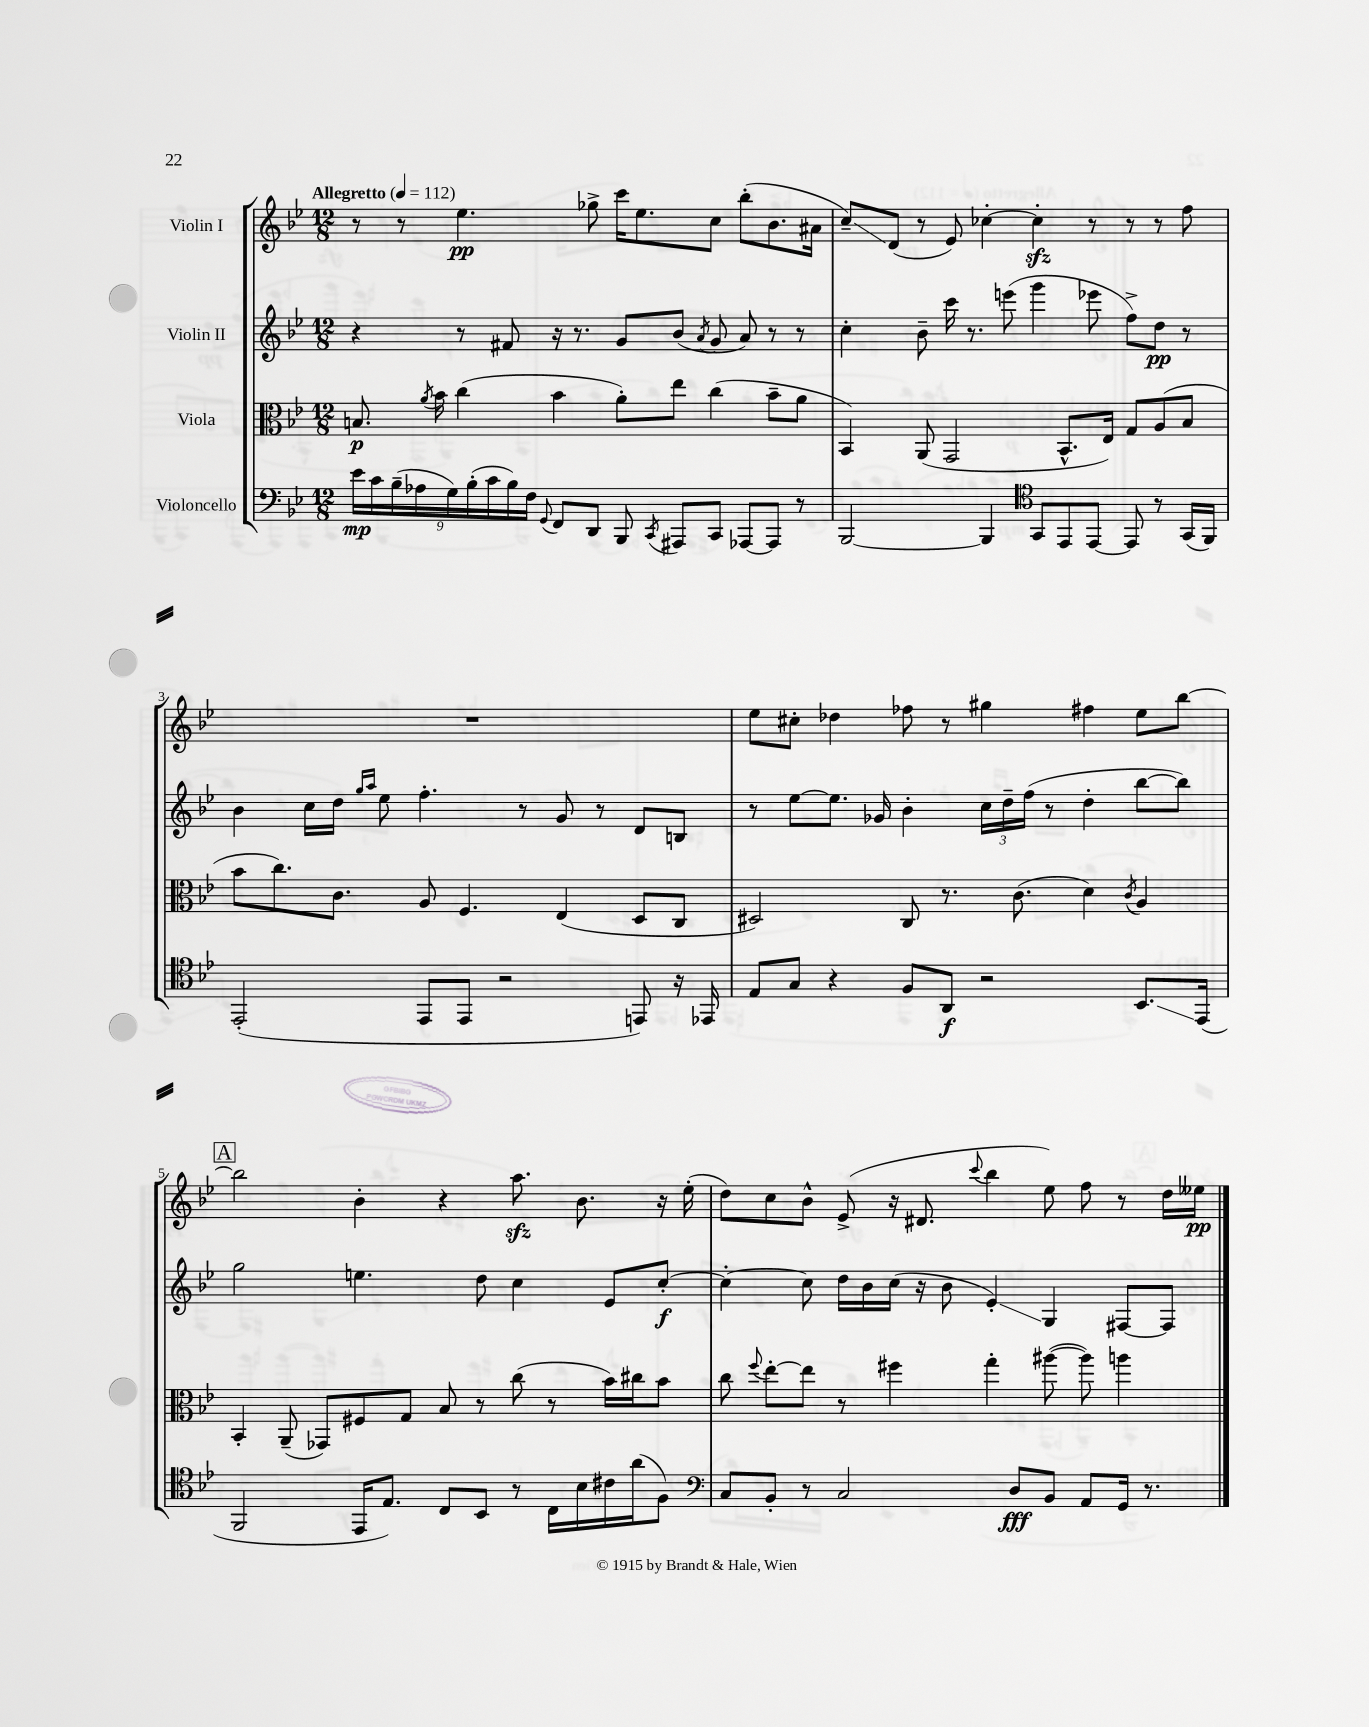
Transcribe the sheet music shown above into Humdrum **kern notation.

**kern	**kern	**kern	**kern
*staff4	*staff3	*staff2	*staff1
*clefF4	*clefC3	*clefG2	*clefG2
*k[b-e-]	*k[b-e-]	*k[b-e-]	*k[b-e-]
*M12/8	*M12/8	*M12/8	*M12/8
*MM112	*MM112	*MM112	*MM112
18e-	8.B	4r	8r
18c	.	.	.
(18B-~	.	.	.
.	.	.	8r
18A-	.	.	.
.	8qa	.	.
.	16b-	.	.
18G)	.	.	.
.	(4cc	8r	4.ee-
(18B-'	.	.	.
18c	.	.	.
.	.	8f#	.
18B-)	.	.	.
18F	.	.	.
8qqGG	.	.	.
8FF	4b-	16r	.
.	.	8.r	.
8DD	.	.	8gg-^
8BBB-	8a')	8g	16ccc
.	.	.	8.ee-
8qCC	.	.	.
8AAA#	8ee-	(8b-	.
.	.	8qa	.
8CC	(4cc	8g	8cc
[8AAA-	.	8a)	(8bb-'
8AAA-]	8b-~	8r	8.b-
8r	8a	8r	.
.	.	.	16a#
=	=	=	=
[2BBB-	4BB-)	4cc'	8cc~)
.	.	.	(8d
.	(8AA	8b-~	8r
.	2GG	16ccc	8e-)
.	.	8.r	.
4BBB-]	.	.	[4cc-'
.	.	(8eee	.
*clefC4	*	*	*
8GG	.	4ggg	4cc-']
8EE-	8.BB-^^	.	.
[8EE-	.	8eee-	8r
.	16E-)	.	.
8EE-]	8G	8ff^)	8r
8r	(8A	8dd	8r
(16GG	8B-	8r	8ff
16FF)	.	.	.
=	=	=	=
(2EE-'	8b-	4b-	1.r
.	8.cc)	.	.
.	.	16cc	.
.	8.c	16dd	.
.	.	16qqgg	.
.	.	16qqaa	.
.	.	8ee-	.
8EE-	8A	4.ff'	.
8EE-	4.F	.	.
2r	.	.	.
.	.	8r	.
.	(4E-	8g	.
.	.	8r	.
8EE)	8D	8d	.
16r	8C	8B	.
16EE-	.	.	.
=	=	=	=
8E-	2D#)	8r	8ee-
8G	.	[8ee-	8cc#'
4r	.	8.ee-]	4dd-
.	.	16g-	.
8F	8C	4b-'	8ff-
8AA	8.r	.	8r
2r	.	24cc	4gg#
.	.	24dd~	.
.	(8.c	.	.
.	.	(24ff	.
.	.	8r	.
.	4d)	4dd'	4ff#
.	8qc	.	.
8.BB-	4A	[8bb-	8ee-
.	.	8bb-])	[8bb-
(16EE-	.	.	.
=	=	=	=
2FF	4BB-'	2gg	2bb-]
.	(8AA~	.	.
.	8GG-)	.	.
16EE-	8F#	4.ee	4b-'
8.E-)	.	.	.
.	8G	.	.
8C	8B-	.	4r
8BB-	8r	8dd	.
8r	(8cc	4cc	8.aa
16C	8r	.	.
16B-	.	.	8.b-
16c#	16b-)	8e-	.
(16a	16cc#	.	.
8F)	8b-	[8cc'	16r
.	.	.	(16ee-'
=	=	=	=
*clefF4	*	*	*
8C	8cc	4cc'_	8dd)
.	8qqff	.	.
8BB-'	[8ee-'	.	8cc
8r	8ee-]	8cc]	8b-^^
2C	8r	16dd	(8e-^
.	.	16b-	.
.	4ff#	(16cc	16r
.	.	16r	8.d#
.	.	8b-	.
.	.	.	8qqccc
.	4gg'	4e-')	4bb-
8D	.	.	.
8BB-	([8aa#	4G	8ee-)
8AA	8aa#])	.	8ff
16GG	4aa	[8F#	8r
8.r	.	.	.
.	.	8F#]	16dd
.	.	.	16ee--
==	==	==	==
*-	*-	*-	*-
